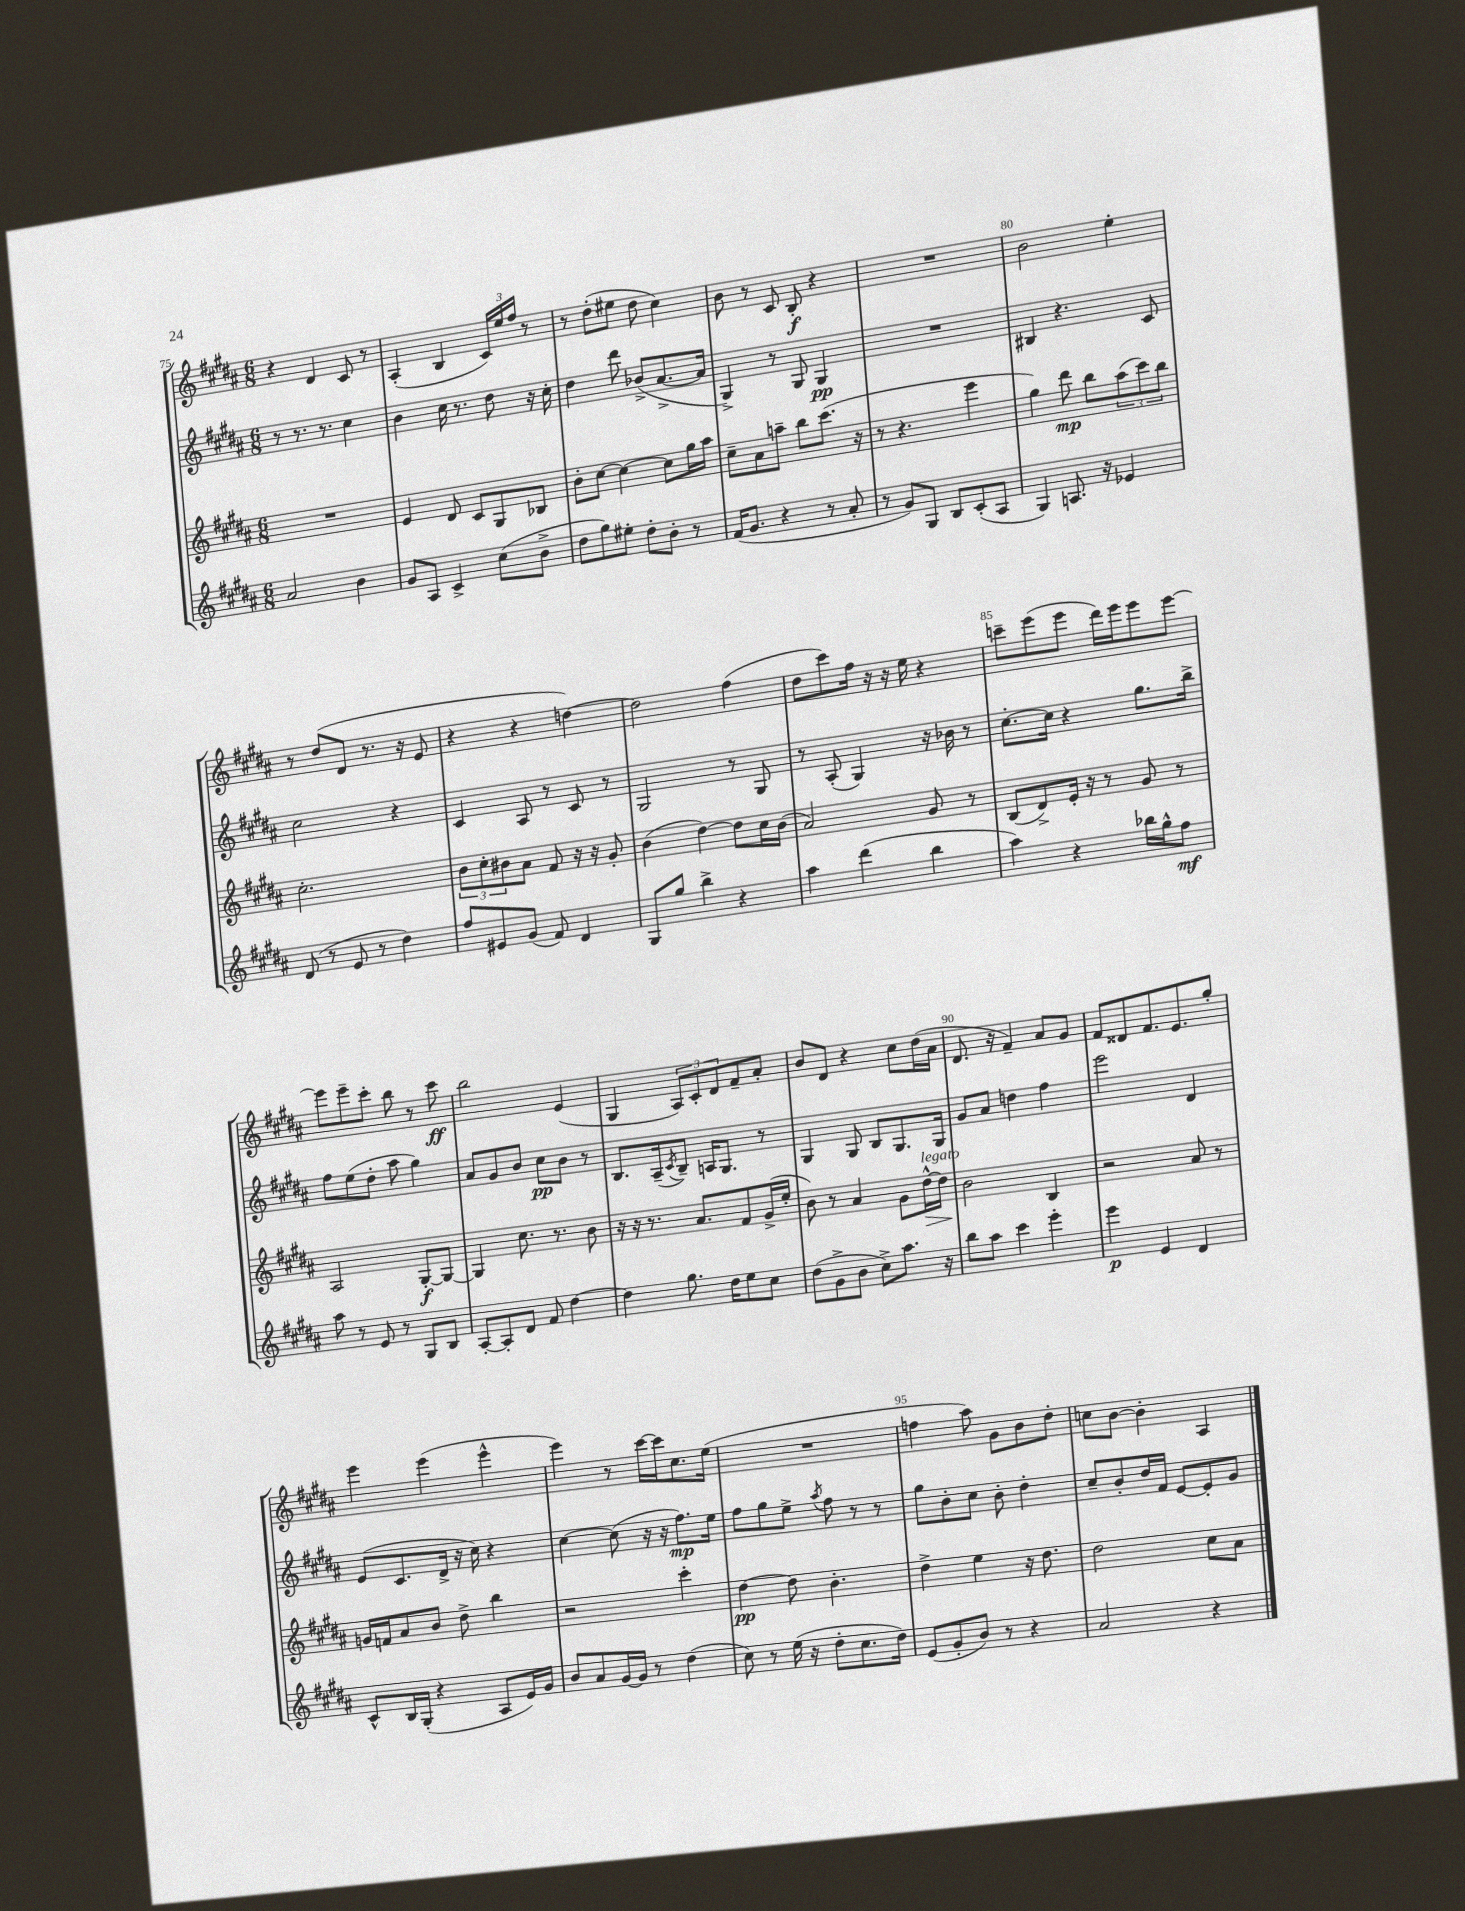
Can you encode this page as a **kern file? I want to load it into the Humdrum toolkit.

**kern	**kern	**kern	**kern
*staff4	*staff3	*staff2	*staff1
*clefG2	*clefG2	*clefG2	*clefG2
*k[f#c#g#d#a#]	*k[f#c#g#d#a#]	*k[f#c#g#d#a#]	*k[f#c#g#d#a#]
*M6/8	*M6/8	*M6/8	*M6/8
2a#	2.r	8r	4r
.	.	8.r	.
.	.	.	4d#
.	.	8.r	.
4b	.	4cc#	8c#
.	.	.	8r
=	=	=	=
8g#	4e	4b	(4A#'
8A#	.	.	.
4c#^	8d#	16cc#	4B
.	.	8.r	.
.	8c#	.	.
(8cc#	8G#	8dd#	24c#)
.	.	.	24ee
.	.	.	24ff#
8b^	8B-	16r	8r
.	.	16cc#'	.
=	=	=	=
8dd#	8b'	4dd#	8r
8gg#)	[8cc#	.	(8dd#'
8ee#'	4cc#_	8ddd#	8ee#
8dd#'	.	(8b-^	8dd#
8b'	8cc#]	[8.a#^	4cc#)
8r	16gg#	.	.
.	16aa#	16a#]	.
=	=	=	=
(16f#	8cc#~	4G#^)	8b
8.g#	.	.	.
.	8a#	.	8r
4r	8aa~	8r	8c#
.	8bb	8G#	8B'
8r	(8.ccc#	4G#	4r
8a#'	.	.	.
.	16r	.	.
=	=	=	=
8r	8r	2.r	2.r
8g#)	4.r	.	.
8G#	.	.	.
8B	.	.	.
(8c#'	4eee	.	.
8A#	.	.	.
=	=	=	=
4G#)	4gg#)	4B#	2b
8.A	8ddd#	4.r	.
.	8bb	.	.
16r	.	.	.
4e-	(12aa#	.	4ee'
.	12ccc#)	.	.
.	.	8c#	.
.	12bb	.	.
=	=	=	=
(8d#	2.cc#'	2cc#	8r
8r	.	.	(8dd#
8e	.	.	8d#
8r	.	.	8.r
4dd#)	.	4r	.
.	.	.	16r
.	.	.	8e
=	=	=	=
8ff#	12b	4c#	4r
.	12cc#'	.	.
8e#	.	.	.
.	12b#	.	.
(8g#	8a#	8A#	4r
8f#)	8f#	8r	.
4d#	16r	8c#	[4dd)
.	16r	.	.
.	8g#'	8r	.
=	=	=	=
8G#	(4b	2G#	2dd]
8gg#	.	.	.
4bb^	[4dd#)	.	.
4r	8dd#]	8r	(4ff#
.	16cc#	8G#	.
.	(16b	.	.
=	=	=	=
4aa#	2a#)	8r	8dd#
.	.	(8A#'	8ccc#)
(4ddd#	.	4G#)	16ff#
.	.	.	16r
.	.	.	16r
.	.	.	16ee
4bb	8g#	16r	4r
.	.	16b-	.
.	8r	8r	.
=	=	=	=
4aa#)	(8B	[8.cc#'	8ccc~
.	8d#^)	.	(8eee
.	.	16cc#]	.
4r	16e'	4r	8eee
.	16r	.	.
.	8r	.	16ddd#)
.	.	.	16eee
16bb-	8g#	8.gg#	8eee
16gg#^^	.	.	.
8ff#	8r	.	[8eee
.	.	16bb^	.
=	=	=	=
8aa#	2A#	8ff#	8eee]
8r	.	(8ee	8eee~
8e	.	8dd#'	8ccc#'
8r	.	8aa#	8bb
8G#	[8G#'	4gg#)	8r
8B	8G#_	.	8ccc#
=	=	=	=
[8A#'	4G#]	8a#	2bb
8A#']	.	8g#	.
8d#	8.cc#	8b	.
8f#	.	8cc#	.
.	8.r	.	.
[4dd#	.	8b	(4e
.	8b	8r	.
=	=	=	=
4dd#]	16r	8.B	4G#
.	16r	.	.
.	8.r	.	.
.	.	(16A#~	.
.	.	8qc#	.
8.gg#	.	8B~)	12A#)
.	8.a#	.	.
.	.	.	12c#'
.	.	16A	.
.	.	.	12d#
16dd#	.	8.G#	.
8ee	8f#	.	8f#~
8cc#	(16g#^	8r	8a#'
.	16ee'	.	.
=	=	=	=
(8dd#	8b)	4G#	8b
8g#^	8r	.	8d#
8b	4a#	8G#	4r
8cc#^)	.	8B	.
8.aa#	8g#	8.G#	8cc#
.	[16dd#^^	.	(16dd#
16r	16dd#]	16G#	16a#
=	=	=	=
8bb	2b	8g#	8.d#
8aa#	.	8a#	.
.	.	.	16r
4ccc#	.	4dd	4f#~)
4eee'	4B	4ff#	8a#
.	.	.	8g#
=	=	=	=
4eee	2r	2eee	8f#
.	.	.	8d##
4e	.	.	8.f#
.	.	.	8.e
4d#	8a#	4d#	.
.	8r	.	8gg#'
=	=	=	=
8c#^^	16g	(8e	4eee
.	16f	.	.
16B	8a#	8.c#	.
(16G#'	.	.	.
4r	8b	.	(4eee
.	.	16d#^	.
.	8dd#^	16r	.
.	.	16cc#)	.
8A#	4bb	4r	4eee^^
16e)	.	.	.
16g#	.	.	.
=	=	=	=
8b	2r	[4cc#	4eee)
8a#	.	.	.
[16g#	.	(8cc#]	8r
16g#]	.	.	.
8r	.	16r	[16ccc#
.	.	16r	16ccc#]
(4dd#	4ccc#'	8.ff#)	8.cc#
.	.	16ee	(16ee
=	=	=	=
8cc#)	[4dd#	8ff#	2.r
8r	.	8gg#	.
(16ee	8dd#]	8ee^	.
16r	.	.	.
.	.	8qaa#	.
8dd#'	4.b'	8ff#	.
8.cc#	.	8r	.
.	.	8r	.
16dd#)	.	.	.
=	=	=	=
(8e	4dd#^	8gg#	4ff
8g#'	.	8b'	.
8b)	4ee	8cc#	8aa#)
8r	.	8b'	8g#
4r	16r	4dd#'	8b
.	8.dd#	.	.
.	.	.	8dd#'
=	=	=	=
2a#	2dd#	8cc#~	8cc
.	.	8b'	[8b
.	.	16dd#	4b']
.	.	16f#	.
.	.	[8e	.
4r	8cc#	8e']	4A#
.	8a#	8g#	.
==	==	==	==
*-	*-	*-	*-
